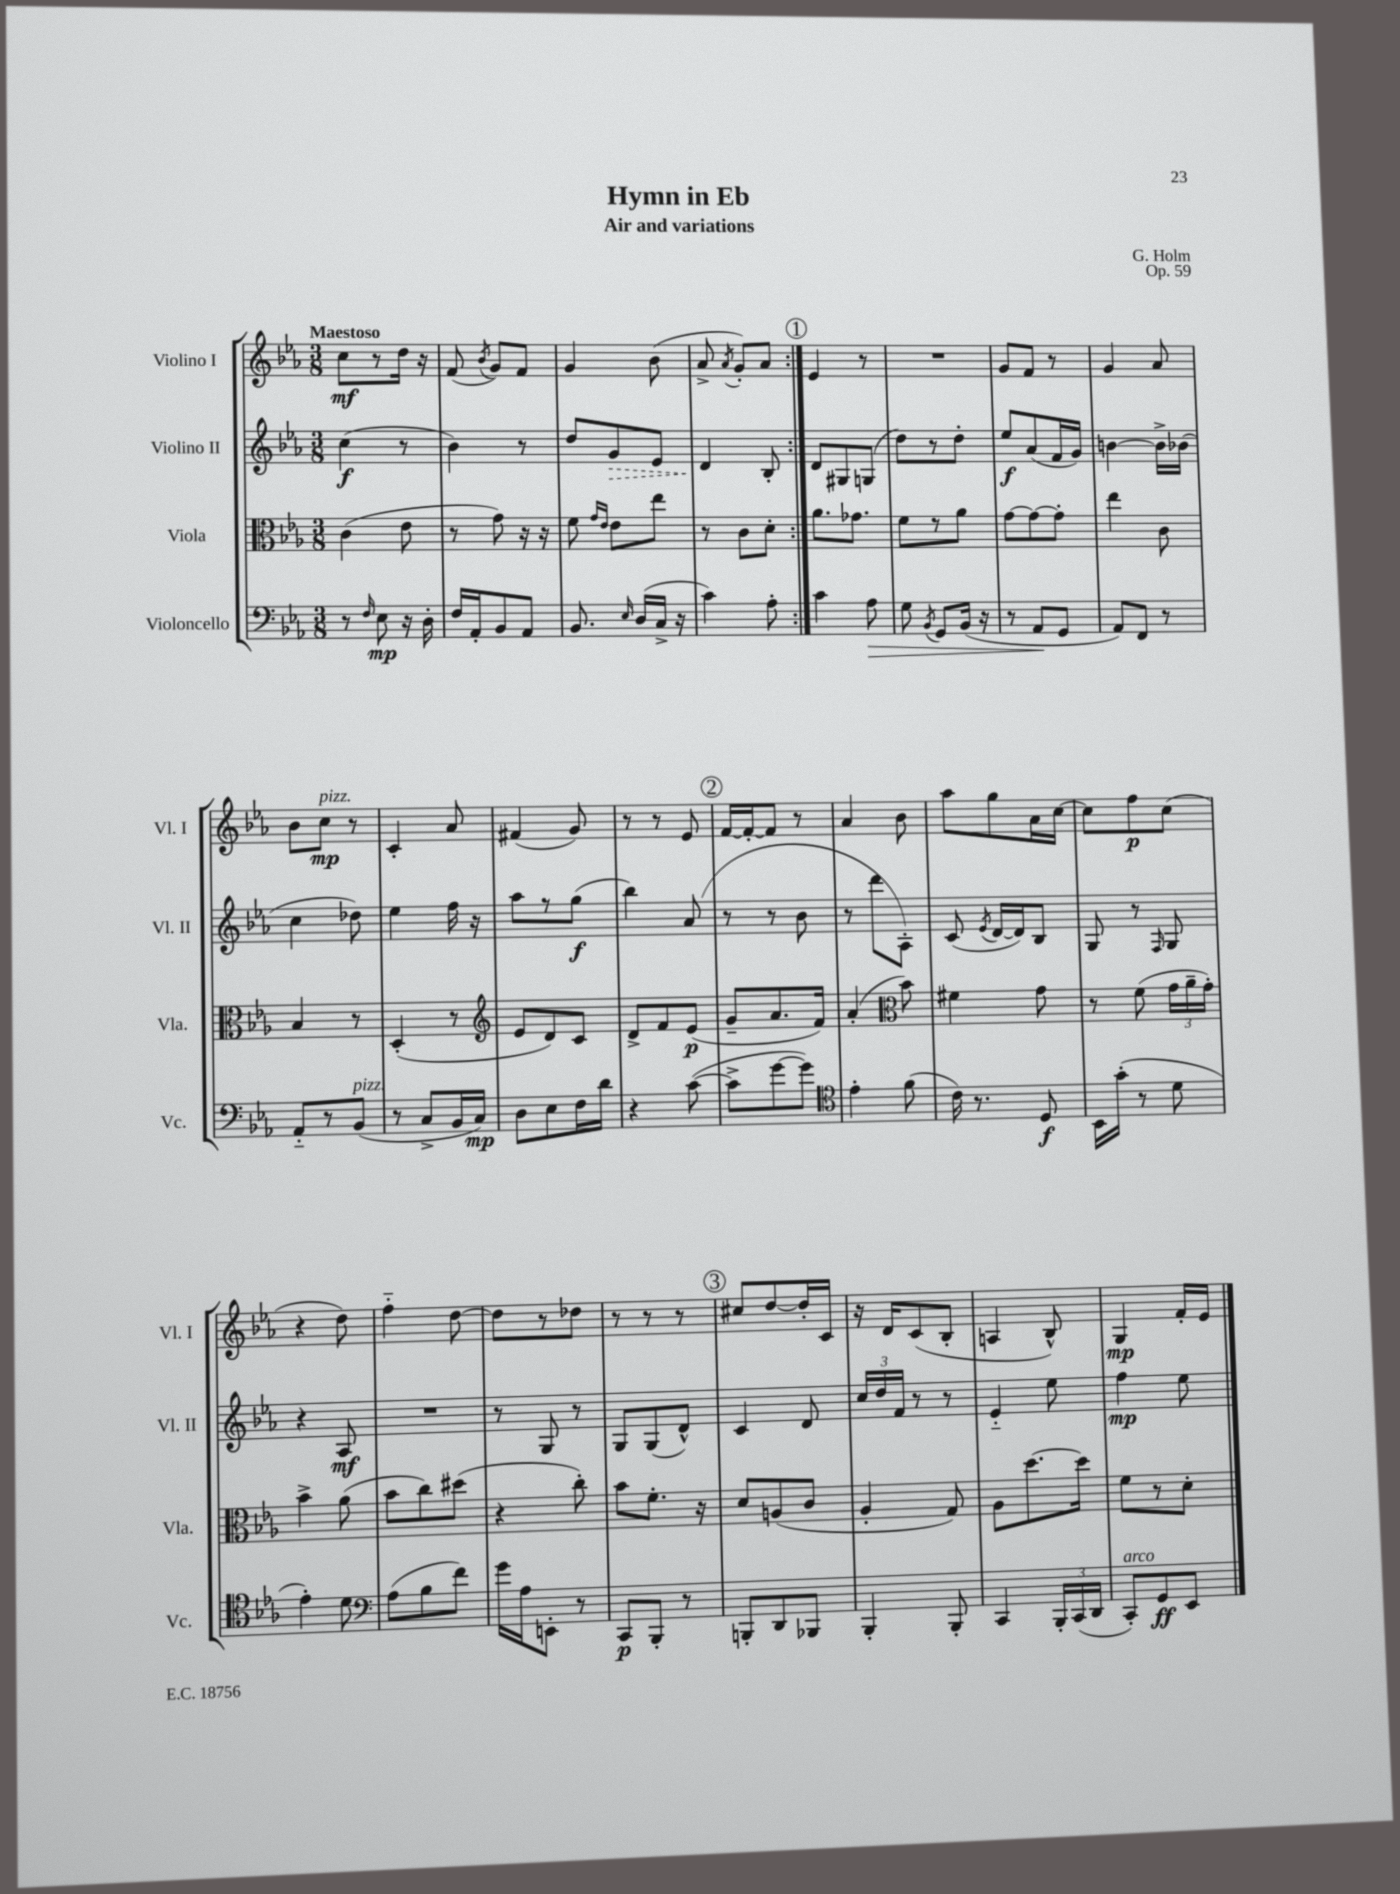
\header { title = "Hymn in Eb" composer = "G. Holm" subtitle = "Air and variations" opus = "Op. 59" }
<<
\new StaffGroup <<
\new Staff = "s0" \with { instrumentName = "Violino I" shortInstrumentName = "Vl. I" } {
    \clef treble \key ees \major \numericTimeSignature \time 3/8 \tempo "Maestoso"
    \autoBeamOff \repeat volta 2 { c''8[\mf r8 d''16] r16 |
    f'8( \acciaccatura { bes'8 } g'8[) f'8] |
    g'4 bes'8( |
    aes'8-> \acciaccatura { aes'8 } g'8[-.) aes'8] | }
    \mark \markup { \circle "1" } ees'4 r8 |
    R4. |
    g'8[ f'8] r8 |
    g'4 aes'8 |
    bes'8[ c''8]\mp^\markup { \italic "pizz." } r8 |
    c'4-. aes'8 |
    fis'4( g'8) |
    r8 r8 ees'8 |
    \mark \markup { \circle "2" } f'16[~ f'16~-. f'8] r8 |
    aes'4 bes'8 |
    aes''8[ g''8 aes'16 c''16]~ |
    c''8[ f''8\p c''8]( |
    r4 d''8) |
    f''4-_ d''8~ |
    d''8[ r8 des''8] |
    r8 r8 r8 |
    \mark \markup { \circle "3" } cis''8[ d''8~ d''16-. c'16] |
    r16 d'16[ c'8( bes8]-. |
    a4 bes8-^) |
    g4\mp f'16[-. ees'16] \bar "|." |
}
\new Staff = "s1" \with { instrumentName = "Violino II" shortInstrumentName = "Vl. II" } {
    \clef treble \key ees \major \numericTimeSignature \time 3/8
    \autoBeamOff \repeat volta 2 { c''4\f( r8 |
    bes'4) r8 |
    d''8[ \once \override Hairpin.style = #'dashed-line g'8\> ees'8] |
    d'4\! bes8-. | }
    \mark \markup { \circle "1" } d'8[ gis8 g8]( |
    d''8[) r8 d''8]-. |
    ees''8[\f aes'8( f'16 g'16]) |
    b'4~ b'16[-> bes'16]( |
    c''4 des''8) |
    ees''4 f''16 r16 |
    aes''8[ r8 g''8]\f( |
    bes''4) aes'8( |
    \mark \markup { \circle "2" } r8 r8 bes'8 |
    r8 d'''8[ aes8]-.) |
    c'8( \acciaccatura { ees'8 } d'16[~ d'16) bes8] |
    g8 r8 \grace { f16 } g8 |
    r4 aes8\mf |
    R4. |
    r8 g8 r8 |
    g8[ g8( d'8]-^) |
    \mark \markup { \circle "3" } c'4 d'8 |
    \tuplet 3/2 { c''16[ d''16 f'16] } r8 r8 |
    ees'4-_ ees''8 |
    f''4\mp ees''8 \bar "|." |
}
\new Staff = "s2" \with { instrumentName = "Viola" shortInstrumentName = "Vla." } {
    \clef alto \key ees \major \numericTimeSignature \time 3/8
    \autoBeamOff \repeat volta 2 { c'4( ees'8 |
    r8 g'8) r16 r16 |
    f'8 \grace { g'16[ ees'16] } ees'8[ ees''8] |
    r8 c'8[ d'8]-. | }
    \mark \markup { \circle "1" } aes'8.[ ges'8.] |
    f'8[ r8 aes'8] |
    g'8[~ g'8~ g'8]-. |
    ees''4 c'8 |
    bes4 r8 |
    d4-.( r8 |
    \clef treble ees'8[ d'8) c'8] |
    d'8[-> f'8 ees'8]\p( |
    \mark \markup { \circle "2" } g'8[-- aes'8. f'16]) |
    aes'4-.( \clef alto bes'8) |
    fis'4 g'8 |
    r8 f'8( \tuplet 3/2 { g'16[ aes'16-- g'16]-.) } |
    bes'4-> aes'8( |
    bes'8[ c''8) dis''8]( |
    r4 c''8-.) |
    bes'8[ f'8.]-. r16 |
    \mark \markup { \circle "3" } d'8[ a8( c'8] |
    aes4-. g8) |
    aes8[ d''8.~ d''16] |
    f'8[ r8 d'8]-. \bar "|." |
}
\new Staff = "s3" \with { instrumentName = "Violoncello" shortInstrumentName = "Vc." } {
    \clef bass \key ees \major \numericTimeSignature \time 3/8
    \autoBeamOff \repeat volta 2 { r8 \grace { f16 } ees8\mp r16 d16-. |
    f16[ aes,16-. bes,8 aes,8] |
    bes,8. \grace { ees16 } d16[( c16]-> r16 |
    c'4) aes8-. | }
    \mark \markup { \circle "1" } c'4 aes8\> |
    g8 \acciaccatura { bes,8 } g,8[ bes,16]( r16 |
    r8 aes,8[\! g,8] |
    aes,8[) f,8] r8 |
    aes,8[-_ r8 bes,8]^\markup { \italic "pizz." }( |
    r8 c8[-> bes,16 c16]\mp) |
    d8[ ees8 f16 d'16] |
    r4 c'8~( |
    \mark \markup { \circle "2" } c'8[-> g'8~ g'8]) |
    \clef tenor ees'4-. f'8( |
    c'16) r8. d8\f |
    bes,16[ g'16]-.( r8 d'8 |
    ees'4-.) d'8 |
    \clef bass aes8[( bes8 f'8]) |
    g'16[ aes16 e,8]-. r8 |
    c,8[\p bes,,8]-. r8 |
    \mark \markup { \circle "3" } b,,8[-. d,8 bes,,8] |
    bes,,4-. bes,,8-. |
    c,4 \tuplet 3/2 { bes,,16[-. c,16( d,16] } |
    c,8[-.^\markup { \italic "arco" }) g,8\ff ees,8] \bar "|." |
}
>>
>>
\layout { \context { \Score \remove "Bar_number_engraver" } }
